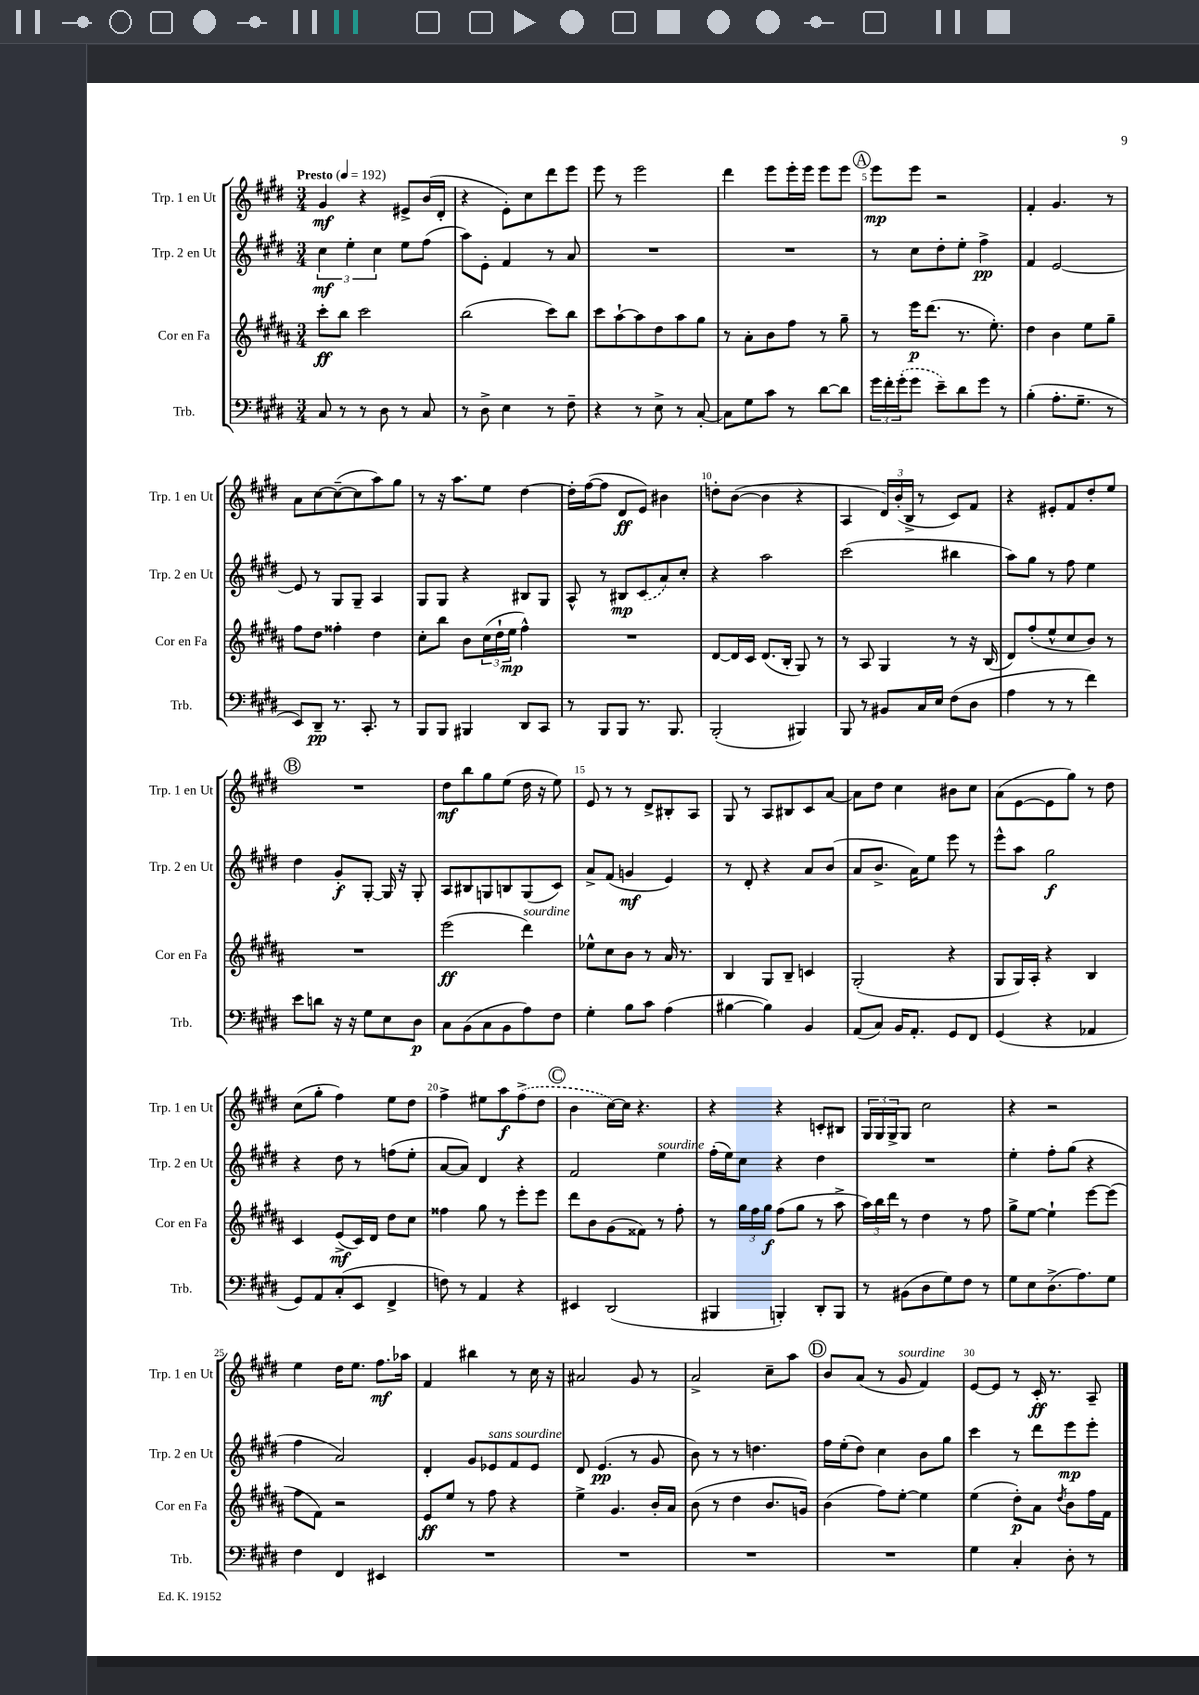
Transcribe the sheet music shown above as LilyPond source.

<<
\new StaffGroup <<
\new Staff = "s0" \with { instrumentName = "Trp. 1 en Ut" shortInstrumentName = "Trp. 1 en Ut" } {
    \clef treble \key e \major \numericTimeSignature \time 3/4 \tempo "Presto" 4 = 192
    gis'4\mf r4 eis'8-> b'16( dis'16-. |
    r4 e'8-.) cis''8 dis'''8 e'''8 |
    e'''8 r8 e'''2 |
    dis'''4 e'''8 e'''16-. e'''16 e'''8 e'''8 |
    \mark \markup { \circle "A" } e'''8\mp e'''8 r2 |
    fis'4-. gis'4. r8 |
    a'8 cis''8~ cis''8~--( cis''8 a''8) gis''8 |
    r8 r16 a''8. e''8 dis''4~ |
    dis''16-. fis''16~( fis''8 dis'8\ff e'8) bis'4 |
    d''8-. b'8~( b'4 r4 |
    a4 \tuplet 3/2 { dis'16) b'16-.( b16-> } r8 cis'8) fis'8 |
    r4 eis'8-. fis'8 dis''8-. e''8 |
    \mark \markup { \circle "B" } R2. |
    dis''8\mf b''8 gis''8 e''8( dis''16 r16 e''8) |
    e'8 r8 r8 dis'8-> bis8-. a8 |
    gis8 r8 a8 bis8 cis'8 a'8~ |
    a'8 dis''8 cis''4 bis'8 cis''8 |
    a'8( e'8~ e'8 gis''8) r8 dis''8 |
    cis''8( gis''8-. fis''4) e''8 dis''8 |
    fis''4-> eis''8 a''8\f \once \slurDashed fis''8->( dis''8 |
    \mark \markup { \circle "C" } b'4 cis''16~) cis''16 r4. |
    r4 r4 c'8-. bis8 |
    \tuplet 3/2 { gis16 gis16 gis16-> } gis8 cis''2 |
    r4 r2 |
    e''4 dis''16 e''8. fis''8.\mf aes''16 |
    fis'4 bis''4 r8 cis''16 r16 |
    ais'2 gis'8 r8 |
    a'2-> cis''8-- a''8 |
    \mark \markup { \circle "D" } b'8 a'8( r8 gis'8^\markup { \italic "sourdine" } fis'4) |
    e'8~ e'8 r8 cis'16-.\ff r8. a8-- \bar "|." |
}
\new Staff = "s1" \with { instrumentName = "Trp. 2 en Ut" shortInstrumentName = "Trp. 2 en Ut" } {
    \clef treble \key e \major \numericTimeSignature \time 3/4
    \tuplet 3/2 { cis''4\mf e''4-. cis''4 } e''8 fis''8( |
    a''8) e'8-. fis'4 r8 a'8 |
    R2. |
    R2. |
    \mark \markup { \circle "A" } r8 cis''8 dis''8-. e''8-. fis''4->\pp |
    fis'4 e'2~ |
    e'8 r8 gis8 gis8-- a4 |
    gis8 gis8 r4 bis8 gis8 |
    a8-^ r8 bis8\mp \once \slurDashed cis'8( a'8) cis''8-. |
    r4 a''2 |
    cis'''2( bis''4 |
    a''8) gis''8 r8 fis''8 e''4 |
    \mark \markup { \circle "B" } dis''4 gis'8-.\f gis8~-. gis16 r16 gis8-. |
    a8 bis8 g8 b8 g8( cis'8) |
    a'8-> fis'8( g'4\mf e'4) |
    r8 dis'8-. r4 a'8 b'8( |
    a'8 b'8.-> a'16) e''8 e'''8 r8 |
    e'''8-^ a''8 gis''2\f |
    r4 dis''8 r8 f''8( e''8-. |
    a'8~ a'8) dis'4 r4 |
    \mark \markup { \circle "C" } fis'2 e''4^\markup { \italic "sourdine" } |
    fis''16-.( e''16) cis''8 r4 dis''4 |
    R2. |
    e''4-. fis''8-. gis''8( r4 |
    fis''4 a'2) |
    dis'4-. gis'8 ees'8^\markup { \italic "sans sourdine" } fis'8 ees'8 |
    dis'8 e'4.\pp( r8 gis'8 |
    b'8) r8 r8 d''4. |
    \mark \markup { \circle "D" } fis''16 e''16-.( dis''8) cis''4 b'8 gis''8 |
    cis'''4 r8 dis'''8 e'''8\mp e'''8-. \bar "|." |
}
\new Staff = "s2" \with { instrumentName = "Cor en Fa" shortInstrumentName = "Cor en Fa" } {
    \clef treble \key b \major \numericTimeSignature \time 3/4
    cis'''8-.\ff b''8 cis'''2 |
    b''2( cis'''8) b''8 |
    cis'''8 ais''8~-! ais''8 dis''8 ais''8 gis''8 |
    r8 ais'8-. b'8 fis''8 r8 gis''8-- |
    \mark \markup { \circle "A" } r8 e'''16\p dis'''8.( r8. e''8.-.) |
    dis''4 b'4 e''8 gis''8-- |
    fis''8 dis''8 fisis''4-. dis''4 |
    cis''8-. b''8 b'8 \tuplet 3/2 { cis''16( dis''16-! e''16\mp } fis''4-^) |
    R2. |
    dis'8~ dis'16 cis'16 dis'8.( b16-. gis8) r8 |
    r8 ais8 gis4 r8 r16 b16( |
    dis'8) fis''8-.( e''8-^ cis''8 b'8) r8 |
    \mark \markup { \circle "B" } R2. |
    e'''2\ff( dis'''4^\markup { \italic "sourdine" }) |
    ees''8-^ cis''8 b'8 r8 ais'16 r8. |
    b4 gis8 b8-- c'4 |
    gis2-.( r4 |
    gis8 gis16) ais16-. r4 b4 |
    cis'4 e'8->\mf( cis'16) dis'16 dis''8 cis''8 |
    fisis''4 gis''8 r8 e'''8-. e'''8 |
    \mark \markup { \circle "C" } dis'''8 b'8 gis'8( fisis'8) r8 fis''8-. |
    r8 \tuplet 3/2 { gis''16 fis''16 gis''16\f } fis''8( gis''8 r8 ais''8-> |
    \tuplet 3/2 { ais''16) b''16 dis'''16 } r8 dis''4 r8 fis''8 |
    gis''8-> e''8~ e''4-! e'''8~ e'''8( |
    fis''8 fis'8) r2 |
    e'8\ff e''8 r8 fis''8 r4 |
    e''4-> gis'4. b'16-. ais'16 |
    b'8( r8 dis''4 b'8. g'16) |
    \mark \markup { \circle "D" } b'4( fis''8) e''8~-. e''4 |
    e''4( dis''8-.\p) ais'8 \acciaccatura { dis''8 } b'8 fis''16 fis'16 \bar "|." |
}
\new Staff = "s3" \with { instrumentName = "Trb." shortInstrumentName = "Trb." } {
    \clef bass \key e \major \numericTimeSignature \time 3/4
    cis8 r8 r8 dis8 r8 cis8 |
    r8 dis8-> e4 r8 fis8-- |
    r4 r8 e8-> r8 cis8~-. |
    cis8 gis8 cis'8 r8 dis'8~ dis'8 |
    \mark \markup { \circle "A" } \tuplet 3/2 { gis'16 fis'16-. \once \slurDashed gis'16-.( } gis'8 e'8--) dis'8 gis'8 r8 |
    b4-.( a8.-. gis8.-- r8 |
    e,8) dis,8--\pp r8. cis,8.-. r8 |
    b,,8 b,,8 bis,,4 dis,8 cis,8 |
    r8 b,,8 b,,8 r8. b,,8. |
    b,,2-.( bis,,4) |
    b,,8 r8 bis,8 cis16 e16 fis8( dis8 |
    a4 r8 r8 fis'4) |
    \mark \markup { \circle "B" } e'8 d'8 r16 r16 gis8 e8 dis8\p |
    cis8 b,8( cis8 b,8 a8) fis8 |
    gis4-. b8 cis'8 a4( |
    bis4~ bis4) b,4 |
    a,8( cis8) b,16 a,8.-. gis,8 fis,8 |
    gis,4( r4 aes,4 |
    gis,8) a,8 cis8-.( e,8 fis,4-> |
    f8) r8 a,4 r4 |
    \mark \markup { \circle "C" } eis,4 dis,2( |
    bis,,4 b,,4-.) dis,8-. b,,8 |
    r8 bis,8( dis8 gis8) fis8 r8 |
    gis8 e8 dis8.->( a8.) gis8 |
    fis4 fis,4 eis,4 |
    R2. |
    R2. |
    R2. |
    \mark \markup { \circle "D" } R2. |
    gis4 cis4-. dis8-. r8 \bar "|." |
}
>>
>>
\layout { \context { \Score \override BarNumber.break-visibility = ##(#f #t #t) barNumberVisibility = #(every-nth-bar-number-visible 5) } }
